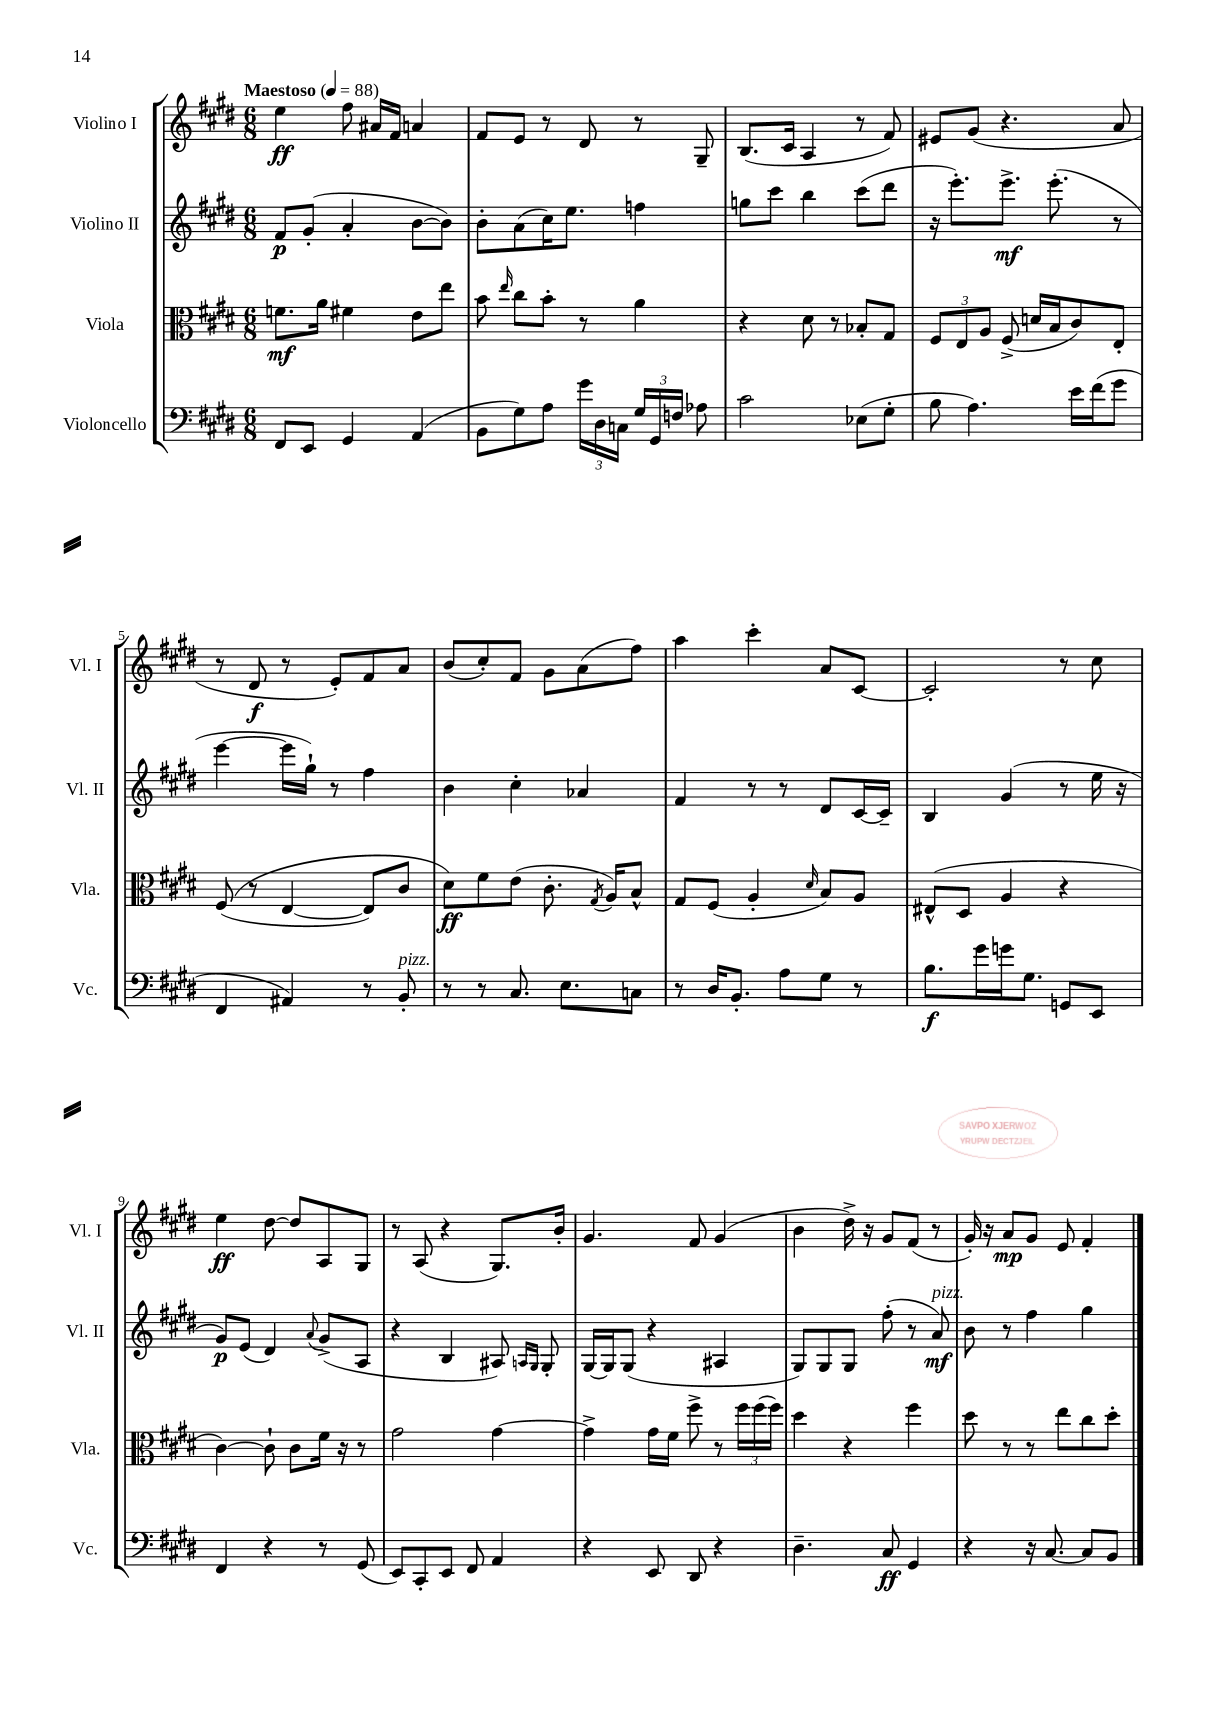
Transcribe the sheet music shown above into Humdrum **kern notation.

**kern	**kern	**kern	**kern
*staff4	*staff3	*staff2	*staff1
*clefF4	*clefC3	*clefG2	*clefG2
*k[f#c#g#d#]	*k[f#c#g#d#]	*k[f#c#g#d#]	*k[f#c#g#d#]
*M6/8	*M6/8	*M6/8	*M6/8
*MM88	*MM88	*MM88	*MM88
8FF#	8.f	8f#	4ee
8EE	.	(8g#'	.
.	16a	.	.
4GG#	4f#	4a'	8ff#
.	.	.	16a#
.	.	.	16f#
(4AA	8e	[8b	4a
.	8ee	8b])	.
=	=	=	=
8BB	8b	8b'	8f#
.	16qqee	.	.
8G#)	8cc#	(8a	8e
8A	8b'	16cc#)	8r
.	.	8.ee	.
24g#	8r	.	8d#
24D#	.	.	.
24C	.	.	.
24G#	4a	4ff	8r
24GG#	.	.	.
24F	.	.	.
8A-	.	.	8G#~
=	=	=	=
2c#	4r	8gg	(8.B
.	.	8ccc#	.
.	.	.	16c#
.	8d#	4bb	4A
.	8r	.	.
(8E-	8B-'	(8ccc#	8r
8G#'	8G#	8ddd#	8f#)
=	=	=	=
8B	12F#	16r	8e#
.	.	8.eee')	.
.	12E	.	.
4.A)	.	.	(8g#
.	12A	.	.
.	(8F#^	8.eee^	4.r
.	16d	.	.
.	16B	(8.eee'	.
16e	8c#)	.	.
(16f#	.	.	.
8g#	8E'	8r	8a
=	=	=	=
4FF#	&((8F#	[4eee	8r
.	8r	.	8d#
4AA#)	[4E	16eee]	8r
.	.	16gg#`)	.
.	.	8r	8e')
8r	8E])	4ff#	8f#
8BB'	8c#	.	8a
=	=	=	=
8r	8d#&)	4b	(8b
8r	8f#	.	8cc#')
8.C#	(8e	4cc#'	8f#
.	8.c#'	.	8g#
8.E	.	.	.
.	.	4a-	(8a
.	8qG#	.	.
.	16A)	.	.
8C	8B^^	.	8ff#)
=	=	=	=
8r	8G#	4f#	4aa
16D#	(8F#	.	.
8.BB'	.	.	.
.	4A'	8r	4ccc#'
8A	.	8r	.
.	16qqd#	.	.
8G#	8B)	8d#	8a
8r	8A	[16c#	[8c#
.	.	16c#~]	.
=	=	=	=
8.B	(8E#^^	4B	2c#']
.	8D#	.	.
16g#	.	.	.
16g	4A	(4g#	.
8.G#	.	.	.
8GG	4r	8r	8r
8EE	.	16ee	8cc#
.	.	16r	.
=	=	=	=
4FF#	[4c#)	8g#)	4ee
.	.	(8e	.
4r	8c#`]	4d#)	[8dd#
.	8c#	.	8dd#]
.	.	8qqa	.
8r	16f#	(8g#^	8A
.	16r	.	.
(8GG#	8r	8A	8G#
=	=	=	=
8EE)	2g#	4r	8r
8CC#'	.	.	(8A
8EE	.	4B	4r
8FF#	.	.	.
4AA	[4g#	8A#)	8.G#)
.	.	16qqA	.
.	.	16qqG#	.
.	.	8G#'	.
.	.	.	16b'
=	=	=	=
4r	4g#^]	[16G#	4.g#
.	.	16G#]	.
.	.	(8G#	.
8EE	16g#	4r	.
.	16f#	.	.
8DD#	8ff#^	.	8f#
4r	8r	4A#	(4g#
.	24ff#	.	.
.	(24ff#	.	.
.	24ff#)	.	.
=	=	=	=
4.D#~	4dd#	8G#)	4b
.	.	8G#	.
.	4r	8G#	16dd#^)
.	.	.	16r
8C#	.	(8ff#'	8g#
4GG#	4ff#	8r	(8f#
.	.	8a)	8r
=	=	=	=
4r	8dd#	8b	16g#')
.	.	.	16r
.	8r	8r	8a
16r	8r	4ff#	8g#
[8.C#	.	.	.
.	8ee	.	8e
8C#]	8cc#	4gg#	4f#'
8BB	8dd#'	.	.
==	==	==	==
*-	*-	*-	*-
